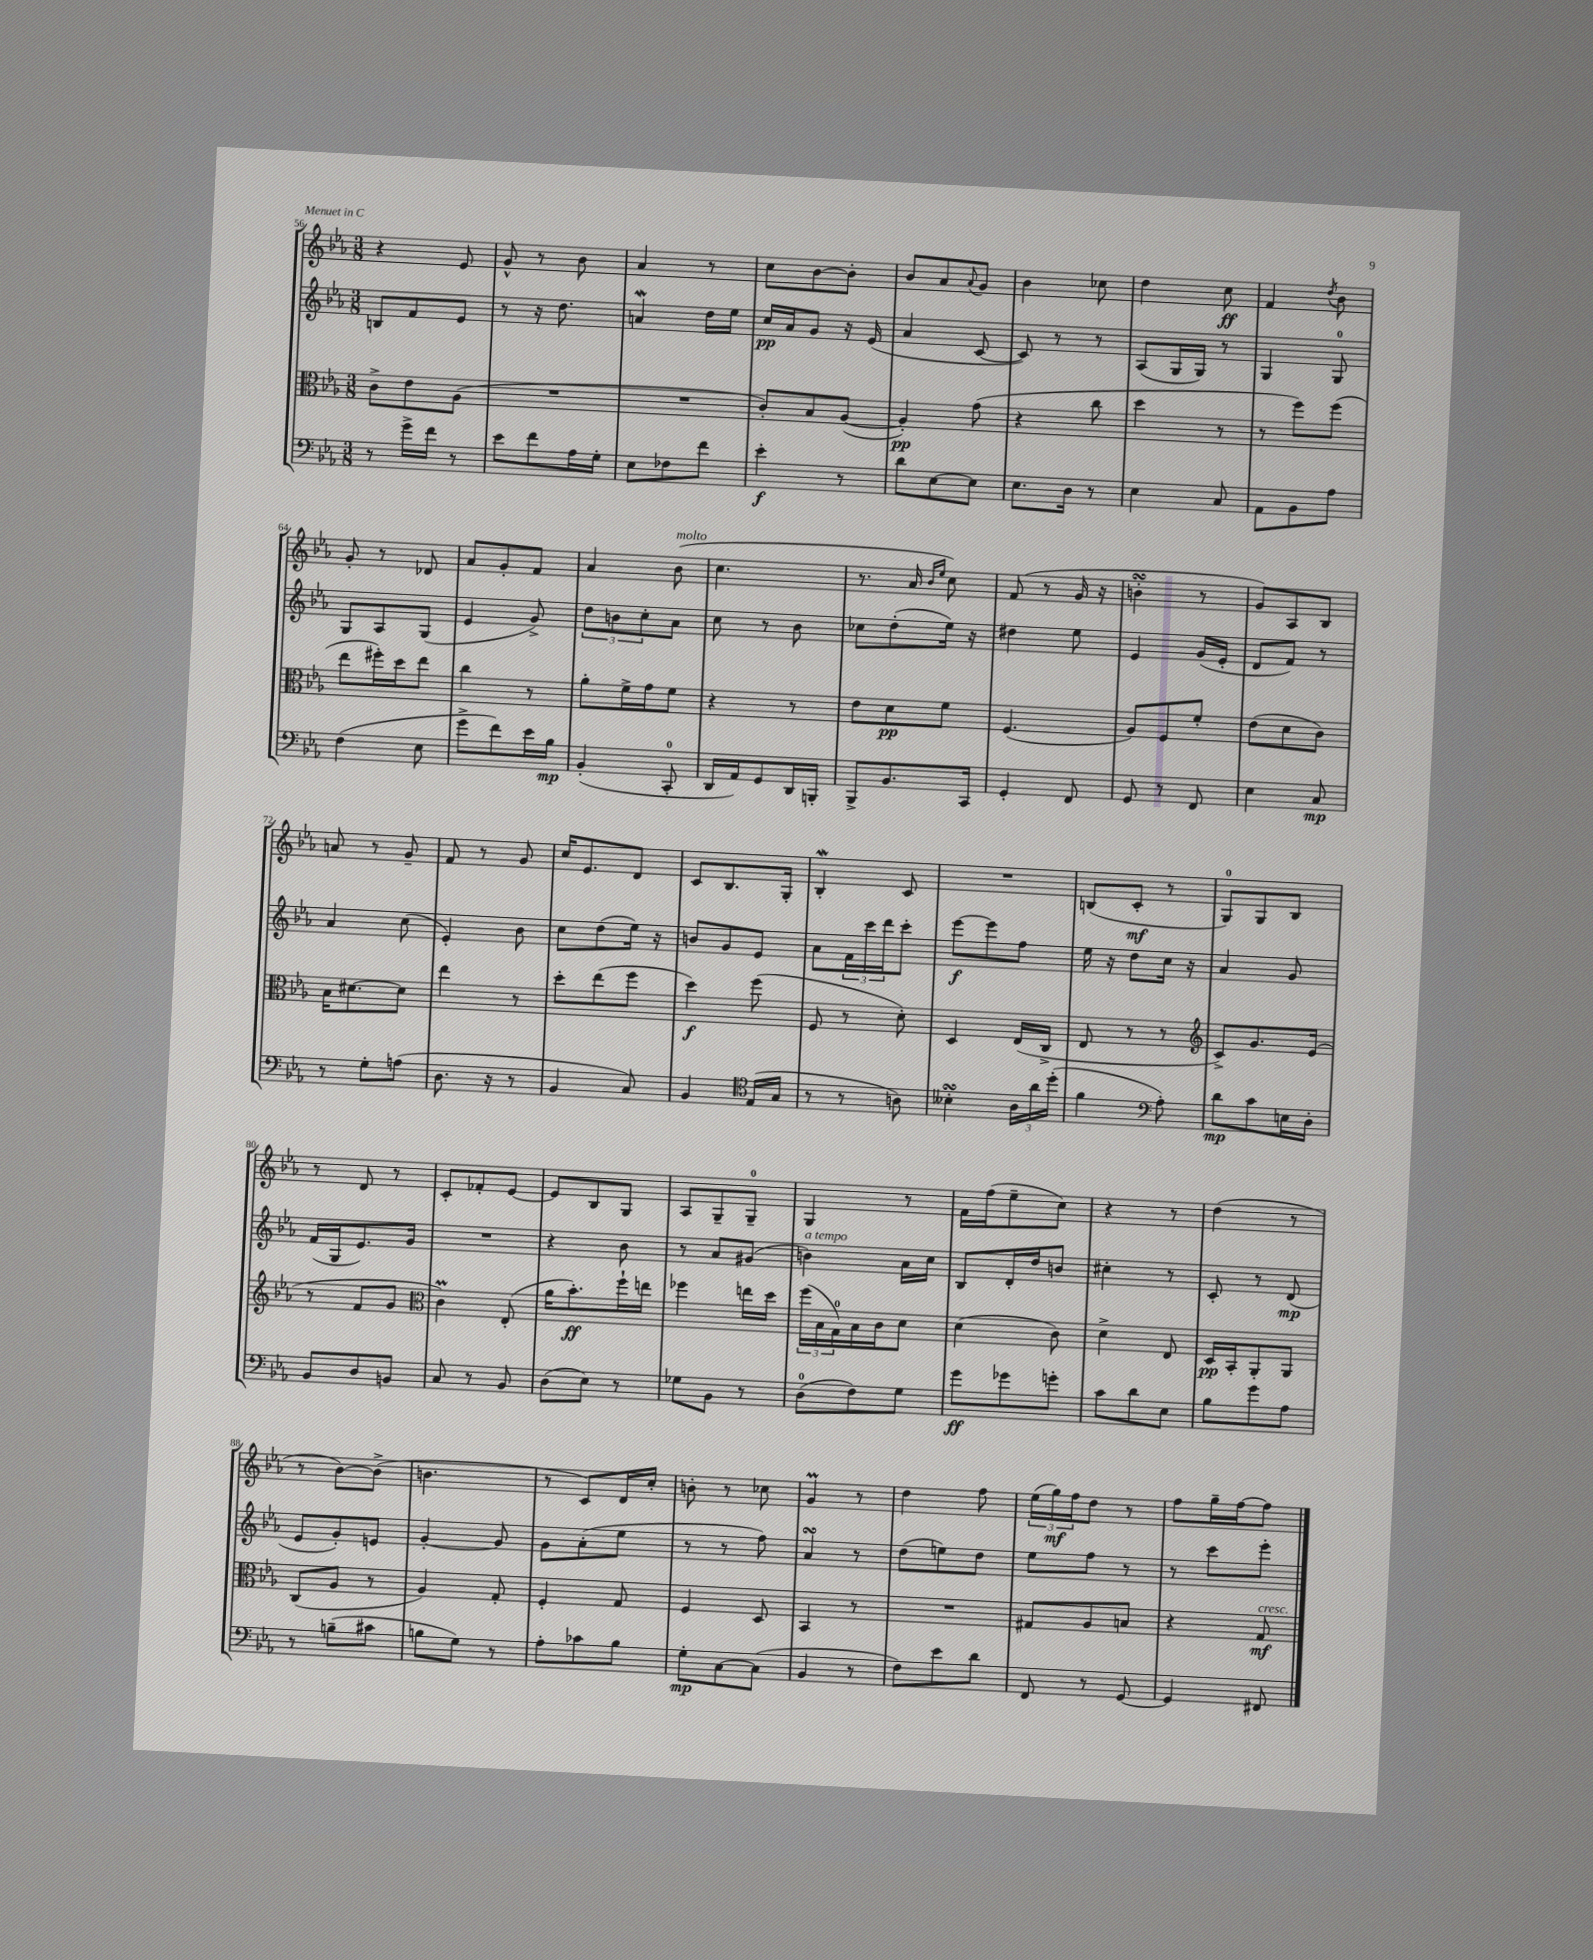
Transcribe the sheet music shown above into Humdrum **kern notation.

**kern	**dynam	**kern	**dynam	**kern	**dynam	**kern	**dynam
*part4	*part4	*part3	*part3	*part2	*part2	*part1	*part1
*staff4	*staff4	*staff3	*staff3	*staff2	*staff2	*staff1	*staff1
*clefF4	*	*clefC3	*	*clefG2	*	*clefG2	*
*k[b-e-a-]	*	*k[b-e-a-]	*	*k[b-e-a-]	*	*k[b-e-a-]	*
*M3/8	*	*M3/8	*	*M3/8	*	*M3/8	*
=56	=56	=56	=56	=56	=56	=56	=56
8r	.	8c^\L	.	8Bn/L	.	4r	.
16g^\LL	.	8e-\	.	8f/	.	.	.
16f\JJ	.	.	.	.	.	.	.
8r	.	(8A-\J	.	8e-/J	.	8e-/	.
=57	=57	=57	=57	=57	=57	=57	=57
8e-\L	.	4.r	.	8r	.	8g^^/	.
8f\	.	.	.	16r	.	8r	.
.	.	.	.	8.dd\	.	.	.
16A-\L	.	.	.	.	.	8b-\	.
16G'\JJ	.	.	.	.	.	.	.
=58	=58	=58	=58	=58	=58	=58	=58
8E-\L	.	4.r	.	4anW/	.	4a-/	.
8F-X\	.	.	.	.	.	.	.
8f\J	.	.	.	16dd\LL	.	8r	.
.	.	.	.	16ee-\JJ	.	.	.
=59	=59	=59	=59	=59	=59	=59	=59
4e-'\	f	8c'/L)	.	16cc/LL	pp	8cc\L	.
.	.	.	.	16a-/J	.	.	.
.	.	8B-/	.	8g/J	.	[8b-\	.
8r	.	([8A-/J	.	16r	.	8b-'\J]	.
.	.	.	.	(16e-/	.	.	.
=60	=60	=60	=60	=60	=60	=60	=60
8d\L	.	4A-'/])	pp	4a-/	.	8b-/L	.
[8E-\	.	.	.	.	.	8a-/	.
.	.	.	.	.	.	8qqa-/	.
8E-\J]	.	(8g\	.	[8c/	.	8g/J	.
=61	=61	=61	=61	=61	=61	=61	=61
8.E-\L	.	4r	.	8c/])	.	4b-\	.
.	.	.	.	8r	.	.	.
16D\Jk	.	.	.	.	.	.	.
8r	.	8cc\	.	8r	.	8cc-X\	.
=62	=62	=62	=62	=62	=62	=62	=62
4E-\	.	4dd\	.	(8A-/L	.	4dd\	.
.	.	.	.	16G/L	.	.	.
.	.	.	.	16G/JJ)	.	.	.
8C/	.	8r	.	8r	.	8cc\	ff
=63	=63	=63	=63	=63	=63	=63	=63
8AA-\L	.	8r	.	4G/	.	4f/	.
8BB-\	.	8ff\L)	.	.	.	.	.
.	.	.	.	.	.	8qdd/	.
8A-\J	.	(8ff\J	.	8G/	.	8b-\	.
!!LO:LB:g=z
=64	=64	=64	=64	=64	=64	=64	=64
(4F\	.	8ee-\L	.	8G/L	.	8g'/	.
.	.	16ff#X'\L)	.	8A-/	.	8r	.
.	.	16dd\J	.	.	.	.	.
8E-\	.	8ee-\J	.	(8G/J	.	8d-X/	.
=65	=65	=65	=65	=65	=65	=65	=65
8g^\L	.	4cc\	.	4e-/	.	8a-/L	.
8f\)	.	.	.	.	.	8g'/	.
16e-\L	.	8r	.	8g^/)	.	8f/J	.
16B-\JJ	mp	.	.	.	.	.	.
=66	=66	=66	=66	=66	=66	=66	=66
(4BB-'/	.	8a-'\L	.	12dd\L	.	4a-/	.
.	.	.	.	12bn\	.	.	.
.	.	16f^\L	.	.	.	.	.
.	.	.	.	12cc'\	.	.	.
.	.	16g\J	.	.	.	.	.
!	!	!	!	!	!	!LO:TX:a:i:t=molto	!
8CC'/	.	8f\J	.	8a-\J	.	(8b-\	.
=67	=67	=67	=67	=67	=67	=67	=67
16DD/LL	.	4r	.	8cc\	.	4.cc\	.
16AA-/J)	.	.	.	.	.	.	.
8GG/	.	.	.	8r	.	.	.
16DD/L	.	8r	.	8b-\	.	.	.
16BBBn'/JJ	.	.	.	.	.	.	.
=68	=68	=68	=68	=68	=68	=68	=68
8BBB-^/L	.	8e-\L	.	8cc-X\L	.	8.r	.
8.BB-/	.	8d\	pp	(8dd'\	.	.	.
.	.	.	.	.	.	16a-/	.
.	.	.	.	.	.	16qqb-/LL	.
.	.	.	.	.	.	16qqee-/JJ	.
.	.	8f\J	.	16ee-\Jk)	.	8cc\)	.
16CC/Jk	.	.	.	16r	.	.	.
=69	=69	=69	=69	=69	=69	=69	=69
4GG'/	.	(4.F/	.	4dd#X\	.	(8f/	.
.	.	.	.	.	.	8r	.
8FF/	.	.	.	8ee-\	.	16g/	.
.	.	.	.	.	.	16r	.
=70	=70	=70	=70	=70	=70	=70	=70
8GG/	.	8A-/L)	.	4e-/	.	4bnsSsS'\	.
8r	.	8F/	.	.	.	.	.
8FF/	.	8f'/J	.	(16g/LL	.	8r	.
.	.	.	.	16e-'/JJ	.	.	.
=71	=71	=71	=71	=71	=71	=71	=71
4E-\	.	(8e-\L	.	8d/L	.	8g/L)	.
.	.	8d\	.	8f/J)	.	8A-/	.
8C/	mp	8c\J)	.	8r	.	8B-/J	.
!!LO:LB:g=z
=72	=72	=72	=72	=72	=72	=72	=72
8r	.	16B-\KL	.	4a-/	.	8an/	.
.	.	[8.d#X\	.	.	.	.	.
8G'\L	.	.	.	.	.	8r	.
(8An\J	.	8d#\J]	.	(8cc\	.	8g~/	.
=73	=73	=73	=73	=73	=73	=73	=73
8.D\	.	4ee-\	.	4e-'/)	.	8f/	.
.	.	.	.	.	.	8r	.
16r	.	.	.	.	.	.	.
8r	.	8r	.	8b-\	.	8g/	.
=74	=74	=74	=74	=74	=74	=74	=74
4BB-/	.	8dd'\L	.	8cc\L	.	16cc/KL	.
.	.	.	.	.	.	8.e-/	.
.	.	(8ee-\	.	(8dd\	.	.	.
8C/)	.	8ff\J	.	16ee-\Jk)	.	8d/J	.
.	.	.	.	16r	.	.	.
=75	=75	=75	=75	=75	=75	=75	=75
4BB-/	.	4dd\)	f	8bn/L	.	8c/L	.
.	.	.	.	8g/	.	8.B-/	.
*clefC4	*	*	*	*	*	*	*
(16E-/LL	.	(8ff\	.	8e-/J	.	.	.
16G/JJ	.	.	.	.	.	16G'/Jk	.
=76	=76	=76	=76	=76	=76	=76	=76
8r	.	8F/	.	8a-\L	.	4B-W'/	.
8r	.	8r	.	24f\L	.	.	.
.	.	.	.	24ccc\	.	.	.
.	.	.	.	24ddd\J	.	.	.
8An\)	.	8d'\)	.	8ccc'\J	.	8c/	.
=77	=77	=77	=77	=77	=77	=77	=77
4B--XsSSs'\	.	4D/	.	[8eee-\L	f	4.r	.
.	.	.	.	8eee-\]	.	.	.
24A-\LL	.	(16E-/LL	.	8ff\J	.	.	.
24a-\	.	.	.	.	.	.	.
.	.	16C^/JJ	.	.	.	.	.
(24dd'\JJ	.	.	.	.	.	.	.
=78	=78	=78	=78	=78	=78	=78	=78
4f\	.	8E-/	.	16ee-\	.	(8Bn/L	.
.	.	.	.	16r	.	.	.
.	.	8r	.	8dd\L	.	8c'/J	mf
*clefF4	*	*	*	*	*	*	*
8A-'\)	.	8r	.	16cc\Jk	.	8r	.
.	.	.	.	16r	.	.	.
=79	=79	=79	=79	=79	=79	=79	=79
*	*	*clefG2	*	*	*	*	*
8d\L	mp	8c^/L)	.	4a-/	.	8G/L)	.
8c\	.	8.g/	.	.	.	8G/	.
16En\L	.	.	.	8g/	.	8B-/J	.
16D'\JJ	.	(16e-/Jk	.	.	.	.	.
!!LO:LB:g=z
=80	=80	=80	=80	=80	=80	=80	=80
8BB-/L	.	8r	.	(16f/LL	.	8r	.
.	.	.	.	16G/J	.	.	.
8D/	.	8f/L	.	8.e-/)	.	8d/	.
8BBn/J	.	8g/J	.	.	.	8r	.
.	.	.	.	16g/Jk	.	.	.
=81	=81	=81	=81	=81	=81	=81	=81
*	*	*clefC3	*	*	*	*	*
8C/	.	4cM\)	.	4.r	.	8c'/L	.
8r	.	.	.	.	.	8f-X'/	.
8BB-/	.	(8E-'/	.	.	.	[8e-/J	.
=82	=82	=82	=82	=82	=82	=82	=82
(8D\L	.	16a-\KL	.	4r	.	8e-/L]	.
.	.	8.b-'\)	ff	.	.	.	.
8E-\J)	.	.	.	.	.	8B-/	.
8r	.	16ff`\L	.	8b-\	.	8G/J	.
.	.	16een\JJ	.	.	.	.	.
=83	=83	=83	=83	=83	=83	=83	=83
8G-X\L	.	4ff-X\	.	8r	.	8A-/L	.
8BB-\J	.	.	.	8a-/L	.	8G~/	.
8r	.	16een\LL	.	(8g#X/J	.	8G~/J	.
.	.	16dd\JJ	.	.	.	.	.
=84	=84	=84	=84	=84	=84	=84	=84
!	!	!	!	!LO:TX:a:i:t=a tempo	!	!	!
(8D\L	.	(24ff\LL	.	4bn\)	.	4G/	.
.	.	24B-\	.	.	.	.	.
.	.	24G\)	.	.	.	.	.
8F\)	.	16B-\	.	.	.	.	.
.	.	16c\J	.	.	.	.	.
8G\J	.	8d\J	.	16a-\LL	.	8r	.
.	.	.	.	16cc\JJ	.	.	.
=85	=85	=85	=85	=85	=85	=85	=85
8g\L	ff	(4d\	.	8B-/L	.	16f\LL	.
.	.	.	.	.	.	(16ff\J	.
8g-X\	.	.	.	16d'/L	.	8ee-~\	.
.	.	.	.	16dd/J	.	.	.
8gn'\J	.	8c\)	.	8bn/J	.	8cc\J)	.
=86	=86	=86	=86	=86	=86	=86	=86
8c\L	.	4d^\	.	4cc#X'\	.	4r	.
8d\	.	.	.	.	.	.	.
8E-\J	.	8E-/	.	8r	.	8r	.
=87	=87	=87	=87	=87	=87	=87	=87
8B-\L	.	16D/LL	pp	8c'/	.	(4dd\	.
.	.	16BB-'/J	.	.	.	.	.
8g\	.	8AA-'/	.	8r	.	.	.
8A-\J	.	8AA-/J	.	(8d/	mp	8r	.
!!LO:LB:g=z
=88	=88	=88	=88	=88	=88	=88	=88
8r	.	(8C/L	.	8e-/L	.	8r	.
(8Bn~\L	.	8A-/J	.	8g'/)	.	[8b-\L)	.
8c#X\J	.	8r	.	8en/J	.	(8b-^\J]	.
=89	=89	=89	=89	=89	=89	=89	=89
8Bn\L	.	4A-/)	.	[4g'/	.	4.bn\	.
8G\J)	.	.	.	.	.	.	.
8r	.	8G'/	.	8g/]	.	.	.
=90	=90	=90	=90	=90	=90	=90	=90
8A-'\L	.	4F'/	.	8g\L	.	8r	.
8c-X\	.	.	.	(8a-'\	.	8c/L)	.
8B-\J	.	8G/	.	8ee-\J	.	16d/L	.
.	.	.	.	.	.	16cc'/JJ	.
=91	=91	=91	=91	=91	=91	=91	=91
8G'\L	mp	4F/	.	8r	.	8bn'\	.
[8C\	.	.	.	8r	.	8r	.
(8C\J]	.	8D/	.	8ff\)	.	8cc-X\	.
=92	=92	=92	=92	=92	=92	=92	=92
4BB-/	.	4BB-/	.	4a-sSSs/	.	4gm/	.
8r	.	8r	.	8r	.	8r	.
=93	=93	=93	=93	=93	=93	=93	=93
8F\L)	.	4.r	.	(8dd\L	.	4dd\	.
8e-\	.	.	.	8een\)	.	.	.
8d\J	.	.	.	8dd\J	.	8ff\	.
=94	=94	=94	=94	=94	=94	=94	=94
8FF/	.	8G#X/L	.	8ee-\L	.	(24ee-\LL	.
.	.	.	.	.	.	24gg\)	mf
.	.	.	.	.	.	24ff\J	.
8r	.	8A-/	.	8ff\J	.	8dd\J	.
[8GG/	.	8Bn/J	.	8r	.	8r	.
=95	=95	=95	=95	=95	=95	=95	=95
4GG/]	.	4r	.	8r	.	8ff\L	.
.	.	.	.	8ccc\L	.	16gg~\L	.
.	.	.	.	.	.	[16ff\J	.
!	!	!LO:TX:a:i:t=cresc.	!	!	!	!	!
8FF#X/	.	8G/	mf	8eee-'\J	.	8ff\J]	.
==	==	==	==	==	==	==	==
*-	*-	*-	*-	*-	*-	*-	*-
